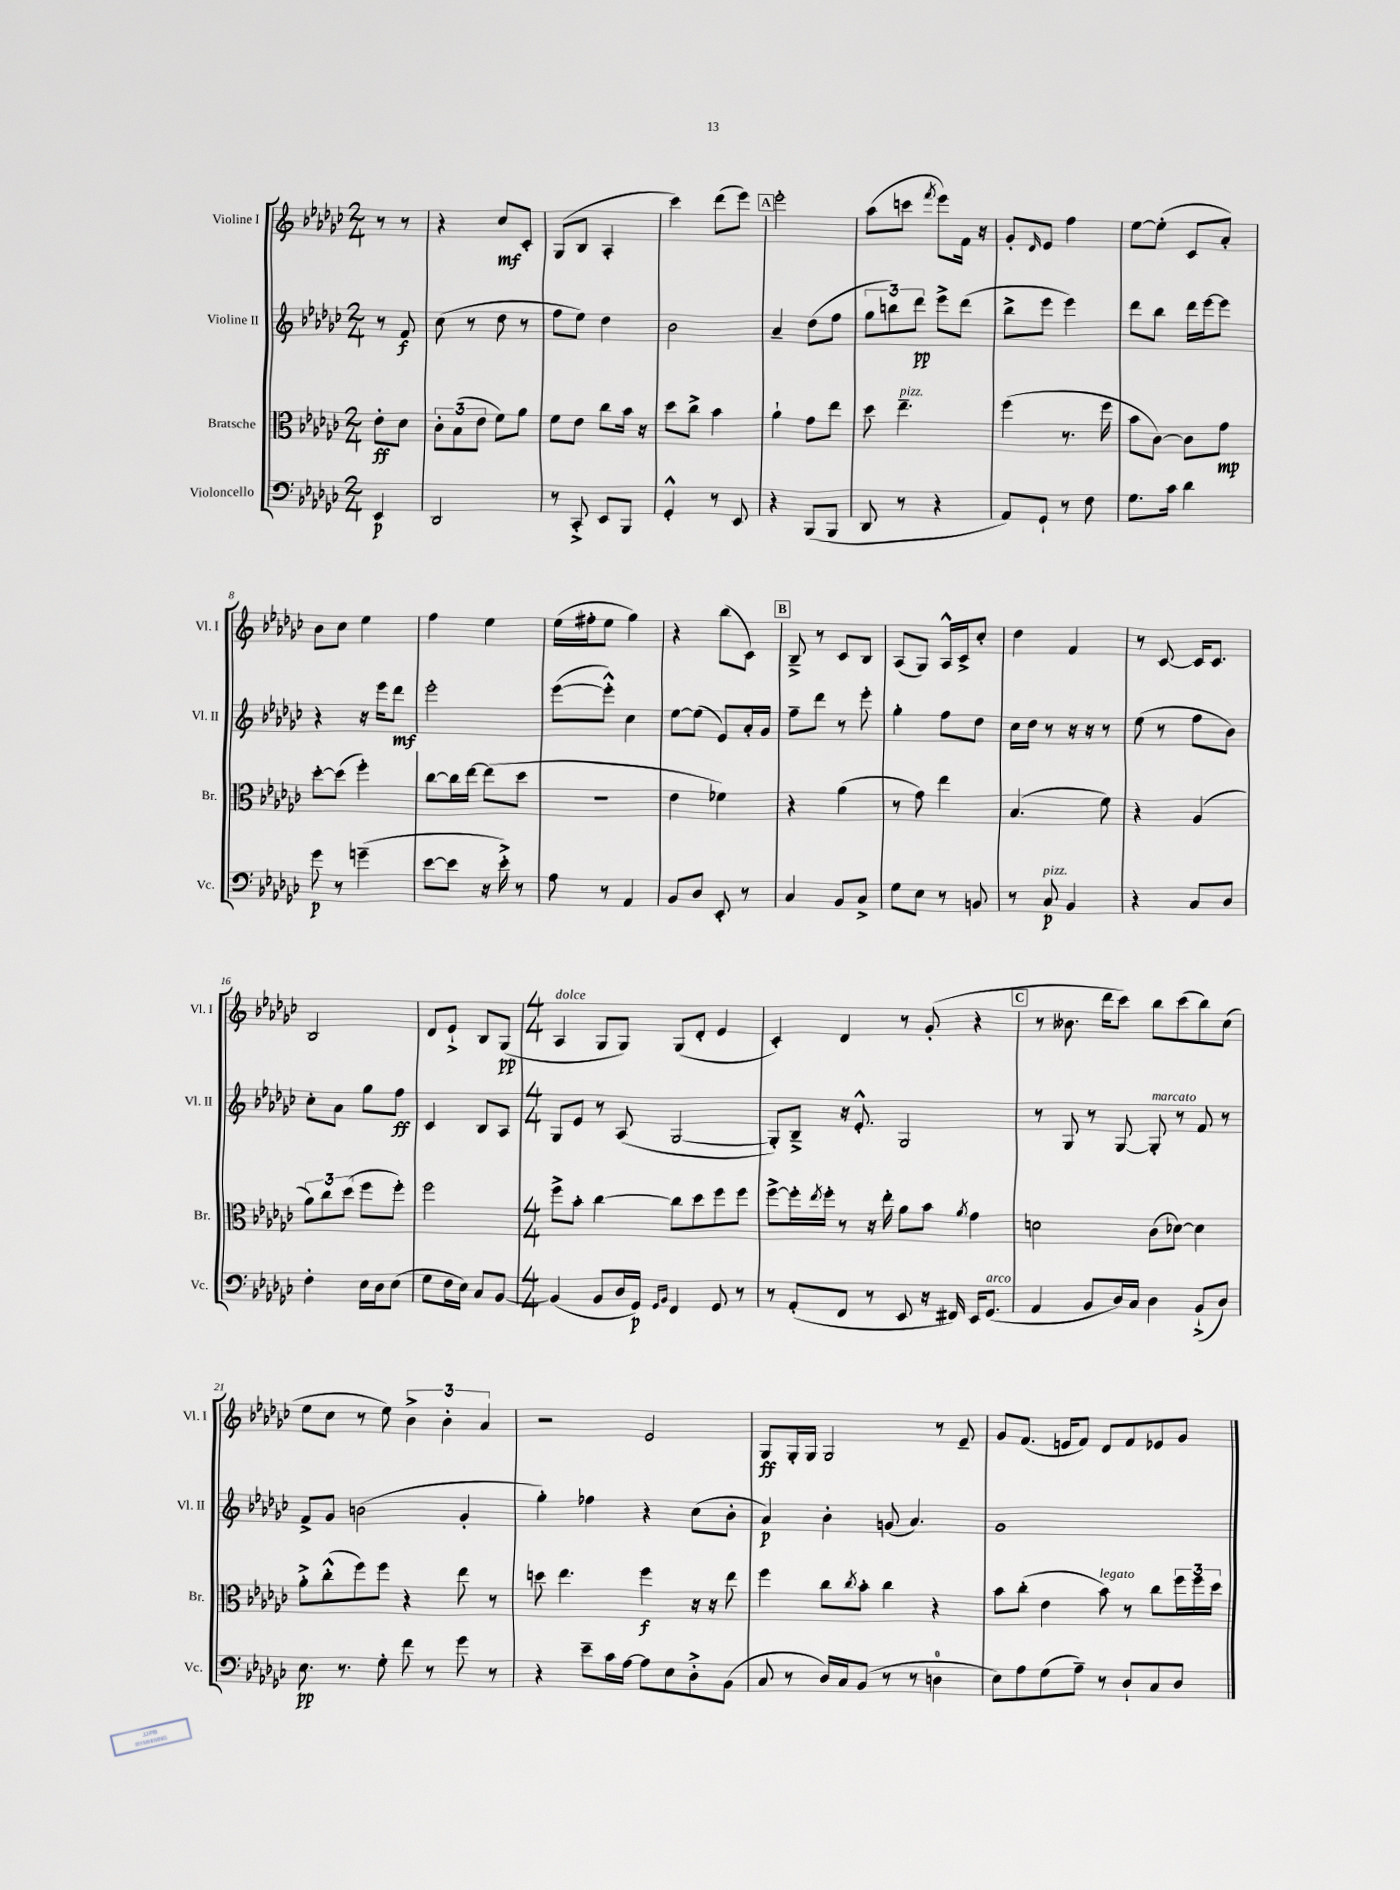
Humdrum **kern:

**kern	**dynam	**kern	**dynam	**kern	**dynam	**kern	**dynam
*part4	*part4	*part3	*part3	*part2	*part2	*part1	*part1
*staff4	*staff4	*staff3	*staff3	*staff2	*staff2	*staff1	*staff1
*I"Violoncello	*	*I"Bratsche	*	*I"Violine II	*	*I"Violine I	*
*I'Vc.	*	*I'Br.	*	*I'Vl. II	*	*I'Vl. I	*
*clefF4	*	*clefC3	*	*clefG2	*	*clefG2	*
*k[b-e-a-d-g-c-]	*	*k[b-e-a-d-g-c-]	*	*k[b-e-a-d-g-c-]	*	*k[b-e-a-d-g-c-]	*
*M2/4	*	*M2/4	*	*M2/4	*	*M2/4	*
=	=	=	=	=	=	=	=
4EE-/	p	8e-'\L	ff	8r	.	8r	.
.	.	8d-\J	.	8f/	f	8r	.
=1	=1	=1	=1	=1	=1	=1	=1
2DD-/	.	12c-'\L	.	(8cc-\	.	4r	.
.	.	(12B-\	.	.	.	.	.
.	.	.	.	8r	.	.	.
.	.	12e-\J	.	.	.	.	.
.	.	8f\L)	.	8dd-\	.	8cc-/L	mf
.	.	8a-\J	.	8r	.	8c-'/J	.
=2	=2	=2	=2	=2	=2	=2	=2
8r	.	8f\L	.	8ff\L	.	(8G-/L	.
8CC-'^/	.	8e-\J	.	8ee-\J)	.	8B-/J	.
8EE-/L	.	8cc-\L	.	4dd-\	.	4A-'/	.
8BBB-/J	.	16b-\Jk	.	.	.	.	.
.	.	16r	.	.	.	.	.
=3	=3	=3	=3	=3	=3	=3	=3
4GG-'^^/	.	8dd-\L	.	2b-\	.	4ccc-\)	.
.	.	8cc-^\J	.	.	.	.	.
8r	.	4b-\	.	.	.	(8ddd-\L	.
8EE-/	.	.	.	.	.	8eee-\J)	.
!!LO:REH:place=s1:t=A
=4	=4	=4	=4	=4	=4	=4	=4
4r	.	4a-`\	.	4a-~/	.	2eee-'\	.
(8BBB-/L	.	8g-\L	.	(8dd-\L	.	.	.
8BBB-/J	.	8ee-\J	.	8ff\J	.	.	.
=5	=5	=5	=5	=5	=5	=5	=5
8DD-/	.	8dd-\	.	12gg-\L	.	(8aa-\L	.
.	.	.	.	12bbn\)	.	.	.
!	!	!LO:TX:a:i:t=pizz.	!	!	!	!	!
8r	.	4.ee-~\	.	.	.	8cccn\J	.
.	.	.	.	12ddd-\J	pp	.	.
.	.	.	.	.	.	8qfff/	.
4r	.	.	.	8eee-^\L	.	8eee-\L)	.
.	.	.	.	(8ddd-\J	.	16f\Jk	.
.	.	.	.	.	.	16r	.
=6	=6	=6	=6	=6	=6	=6	=6
8AA-/L)	.	(4ff\	.	8bb-^\L	.	8g-'/L	.
.	.	.	.	.	.	16qqd-/	.
8GG-`/J	.	.	.	8eee-\J	.	8e-/J	.
8r	.	8.r	.	4eee-\)	.	4ff\	.
8F\	.	.	.	.	.	.	.
.	.	16ff\	.	.	.	.	.
=7	=7	=7	=7	=7	=7	=7	=7
8.G-\L	.	8b-\L	.	8ddd-\L	.	[8ee-\L	.
.	.	[8c-\J)	.	8bb-\J	.	(8ee-'\J]	.
16c-\Jk	.	.	.	.	.	.	.
4d-\	.	8c-\L]	.	16ddd-\LL	.	8c-/L	.
.	.	.	.	[16eee-\J	.	.	.
.	.	8g-\J	mp	8eee-\J]	.	8a-'/J)	.
!!LO:LB:g=z
=8	=8	=8	=8	=8	=8	=8	=8
8g-\	p	[8dd-'\L	.	4r	.	8b-\L	.
8r	.	(8dd-\J]	.	.	.	8cc-\J	.
(4gn~\	.	4ff'\)	.	16r	.	4ee-\	.
.	.	.	.	16eee-\KL	.	.	.
.	.	.	.	8ddd-\J	mf	.	.
=9	=9	=9	=9	=9	=9	=9	=9
[8e-\L	.	[8cc-\L	.	2eee-'\	.	4ff\	.
8e-\J]	.	16cc-\L]	.	.	.	.	.
.	.	[16ee-\JJ	.	.	.	.	.
16r	.	(8ee-\L]	.	.	.	4ee-\	.
16e-'^\)	.	.	.	.	.	.	.
8r	.	8dd-\J	.	.	.	.	.
=10	=10	=10	=10	=10	=10	=10	=10
8A-\	.	2r	.	([8eee-\L	.	(16ee-\LL	.
.	.	.	.	.	.	16ff#X'\J	.
8r	.	.	.	8eee-'^^\J])	.	8ee-\J	.
4AA-/	.	.	.	4cc-\	.	4gg-\)	.
=11	=11	=11	=11	=11	=11	=11	=11
8BB-/L	.	4e-\	.	[8ee-\L	.	4r	.
8D-/J	.	.	.	(8ee-\J]	.	.	.
8EE-'/	.	4f-X\)	.	8e-/L)	.	(8bb-\L	.
8r	.	.	.	16a-'/L	.	8c-\J)	.
.	.	.	.	16g-/JJ	.	.	.
!!LO:REH:place=s1:t=B
=12	=12	=12	=12	=12	=12	=12	=12
4C-/	.	4r	.	8ff~\L	.	8B-~^/	.
.	.	.	.	8ddd-\J	.	8r	.
8BB-/L	.	(4a-\	.	8r	.	8c-/L	.
8C-^/J	.	.	.	8eee-'\	.	8B-/J	.
=13	=13	=13	=13	=13	=13	=13	=13
8G-\L	.	8r	.	4gg-'\	.	(8A-/L	.
8E-\J	.	8g-\)	.	.	.	8G-/J)	.
8r	.	4ee-\	.	8ff\L	.	16A-^^/LL	.
.	.	.	.	.	.	16c-^/J	.
8BBn/	.	.	.	8dd-\J	.	8cc-'/J	.
=14	=14	=14	=14	=14	=14	=14	=14
8r	.	(4.B-/	.	16cc-\LL	.	4dd-\	.
.	.	.	.	16dd-\JJ	.	.	.
!LO:TX:a:i:t=pizz.	!	!	!	!	!	!	!
8C-/	p	.	.	8r	.	.	.
4BB-/	.	.	.	16r	.	4f/	.
.	.	.	.	16r	.	.	.
.	.	8f\)	.	8r	.	.	.
=15	=15	=15	=15	=15	=15	=15	=15
4r	.	4r	.	(8ee-\	.	8r	.
.	.	.	.	8r	.	[8c-/	.
8C-/L	.	(4A-/	.	8ff\L	.	16c-/KL]	.
.	.	.	.	.	.	8.c-/J	.
8D-/J	.	.	.	8b-\J)	.	.	.
!!LO:LB:g=z
=16	=16	=16	=16	=16	=16	=16	=16
4F'\	.	12a-\L)	.	8cc-'\L	.	2B-/	.
.	.	12cc-\	.	.	.	.	.
.	.	.	.	8a-\J	.	.	.
.	.	(12dd-\J	.	.	.	.	.
16E-\LL	.	8ff\L	.	8gg-\L	.	.	.
16D-\J	.	.	.	.	.	.	.
(8E-\J	.	8ff'\J)	.	8ff\J	ff	.	.
=17	=17	=17	=17	=17	=17	=17	=17
8G-\L	.	2ff\	.	4c-/	.	8d-/L	.
16F\L	.	.	.	.	.	8e-`^/J	.
16E-\JJ)	.	.	.	.	.	.	.
8C-/L	.	.	.	8B-/L	.	8B-/L	.
[8BB-/J	.	.	.	8A-/J	.	(8G-/J	pp
=18	=18	=18	=18	=18	=18	=18	=18
*M4/4	*	*M4/4	*	*M4/4	*	*M4/4	*
!	!	!	!	!	!	!LO:TX:a:i:t=dolce	!
(4BB-/]	.	8ff^\L	.	8G-/L	.	4A-/	.
.	.	8b-'\J	.	8e-/J	.	.	.
8BB-/L	.	[4cc-\	.	8r	.	8G-/L	.
16D-/L	.	.	.	(8A-/	.	8G-/J)	.
16GG-/JJ)	p	.	.	.	.	.	.
16qqGG-/LL	.	.	.	.	.	.	.
16qqBB-/JJ	.	.	.	.	.	.	.
4FF/	.	8cc-\L]	.	[2G-/	.	(8G-/L	.
.	.	8dd-\	.	.	.	8d-'/J	.
8GG-/	.	8ff\	.	.	.	4e-/	.
8r	.	8ff\J	.	.	.	.	.
=19	=19	=19	=19	=19	=19	=19	=19
8r	.	[8ff^\L	.	8G-'/L])	.	4c-'/)	.
(8AA-'/L	.	16ff'\L]	.	8B-~^/J	.	.	.
.	.	8qee-/	.	.	.	.	.
.	.	16ff'\JJ	.	.	.	.	.
8FF/J	.	8r	.	16r	.	4d-/	.
.	.	.	.	8.e-'^^/	.	.	.
8r	.	16r	.	.	.	.	.
.	.	16ee-'\	.	.	.	.	.
8EE-/	.	8a-\L	.	2G-/	.	8r	.
16r	.	8b-\J	.	.	.	(8g-'/	.
16FF#X/)	.	.	.	.	.	.	.
.	.	8qa-/	.	.	.	.	.
16EE-/KL	.	4g-\	.	.	.	4r	.
!LO:TX:a:i:t=arco	!	!	!	!	!	!	!
(8.GG-/J	.	.	.	.	.	.	.
!!LO:REH:place=s1:t=C
=20	=20	=20	=20	=20	=20	=20	=20
4AA-/	.	2dn\	.	8r	.	8r	.
.	.	.	.	8G-/	.	8.b--X\	.
8BB-/L	.	.	.	8r	.	.	.
.	.	.	.	.	.	16ddd-\KL	.
16D-/L)	.	.	.	[8G-/	.	8ccc-\J)	.
16C-/JJ	.	.	.	.	.	.	.
!	!	!	!	!LO:TX:a:i:t=marcato	!	!	!
4D-\	.	(8c-\L	.	8G-'/]	.	8bb-\L	.
.	.	[8d-X\J)	.	8r	.	(8ccc-\	.
(8BB-`^/L	.	4d-\]	.	8f/	.	8bb-\)	.
8D-/J)	.	.	.	8r	.	(8cc-\J	.
!!LO:LB:g=z
=21	=21	=21	=21	=21	=21	=21	=21
8.E-\	pp	8a-'^\L	.	8f^/L	.	8ee-\L	.
.	.	(8cc-'^^\	.	8g-/J	.	8cc-\J	.
8.r	.	.	.	.	.	.	.
.	.	8ff\)	.	(2bn\	.	8r	.
8G-'\	.	8ff\J	.	.	.	8ee-\)	.
8f\	.	4r	.	.	.	6b-^\	.
8r	.	.	.	.	.	.	.
.	.	.	.	.	.	6b-'\	.
8g-\	.	8ee-\	.	4g-'/	.	.	.
.	.	.	.	.	.	6a-/	.
8r	.	8r	.	.	.	.	.
=22	=22	=22	=22	=22	=22	=22	=22
4r	.	8ddn\	.	4gg-'\)	.	2r	.
.	.	4.ee-\	.	.	.	.	.
8e-~\L	.	.	.	4ff-X\	.	.	.
16c-\L	.	.	.	.	.	.	.
[16A-\JJ	.	.	.	.	.	.	.
8A-\L]	.	4ff\	f	4r	.	2e-/	.
8E-\	.	.	.	.	.	.	.
8D-'^\	.	16r	.	(8cc-\L	.	.	.
.	.	16r	.	.	.	.	.
(8BB-\J	.	8ee-\	.	8b-'\J	.	.	.
=23	=23	=23	=23	=23	=23	=23	=23
8C-/	.	4ff\	.	4a-/)	p	8G-/L	ff
8r	.	.	.	.	.	16G-'/L	.
.	.	.	.	.	.	16G-/JJ	.
16D-/LL)	.	8cc-\L	.	4b-'\	.	2G-/	.
16C-/J	.	.	.	.	.	.	.
.	.	8qcc-/	.	.	.	.	.
(8BB-/J	.	8b-'\J	.	.	.	.	.
8r	.	4cc-\	.	(8gn/	.	.	.
8r	.	.	.	4.a-/)	.	.	.
4Dn\	.	4r	.	.	.	8r	.
.	.	.	.	.	.	8e-~/	.
=24	=24	=24	=24	=24	=24	=24	=24
8E-\L)	.	8b-\L	.	1g-	.	8g-/L	.
8A-\	.	(8cc-'\J	.	.	.	(8.f/J	.
(8G-\	.	4e-\	.	.	.	.	.
.	.	.	.	.	.	16en/KL	.
8A-~\J)	.	.	.	.	.	8f/J)	.
!	!	!LO:TX:a:i:t=legato	!	!	!	!	!
8r	.	8b-\)	.	.	.	8d-/L	.
8D-`/L	.	8r	.	.	.	8f/	.
8C-/	.	8cc-\L	.	.	.	8e-X/	.
8D-/J	.	24ff\L	.	.	.	8g-/J	.
.	.	24ff\	.	.	.	.	.
.	.	24dd-\JJ	.	.	.	.	.
==	==	==	==	==	==	==	==
*-	*-	*-	*-	*-	*-	*-	*-
